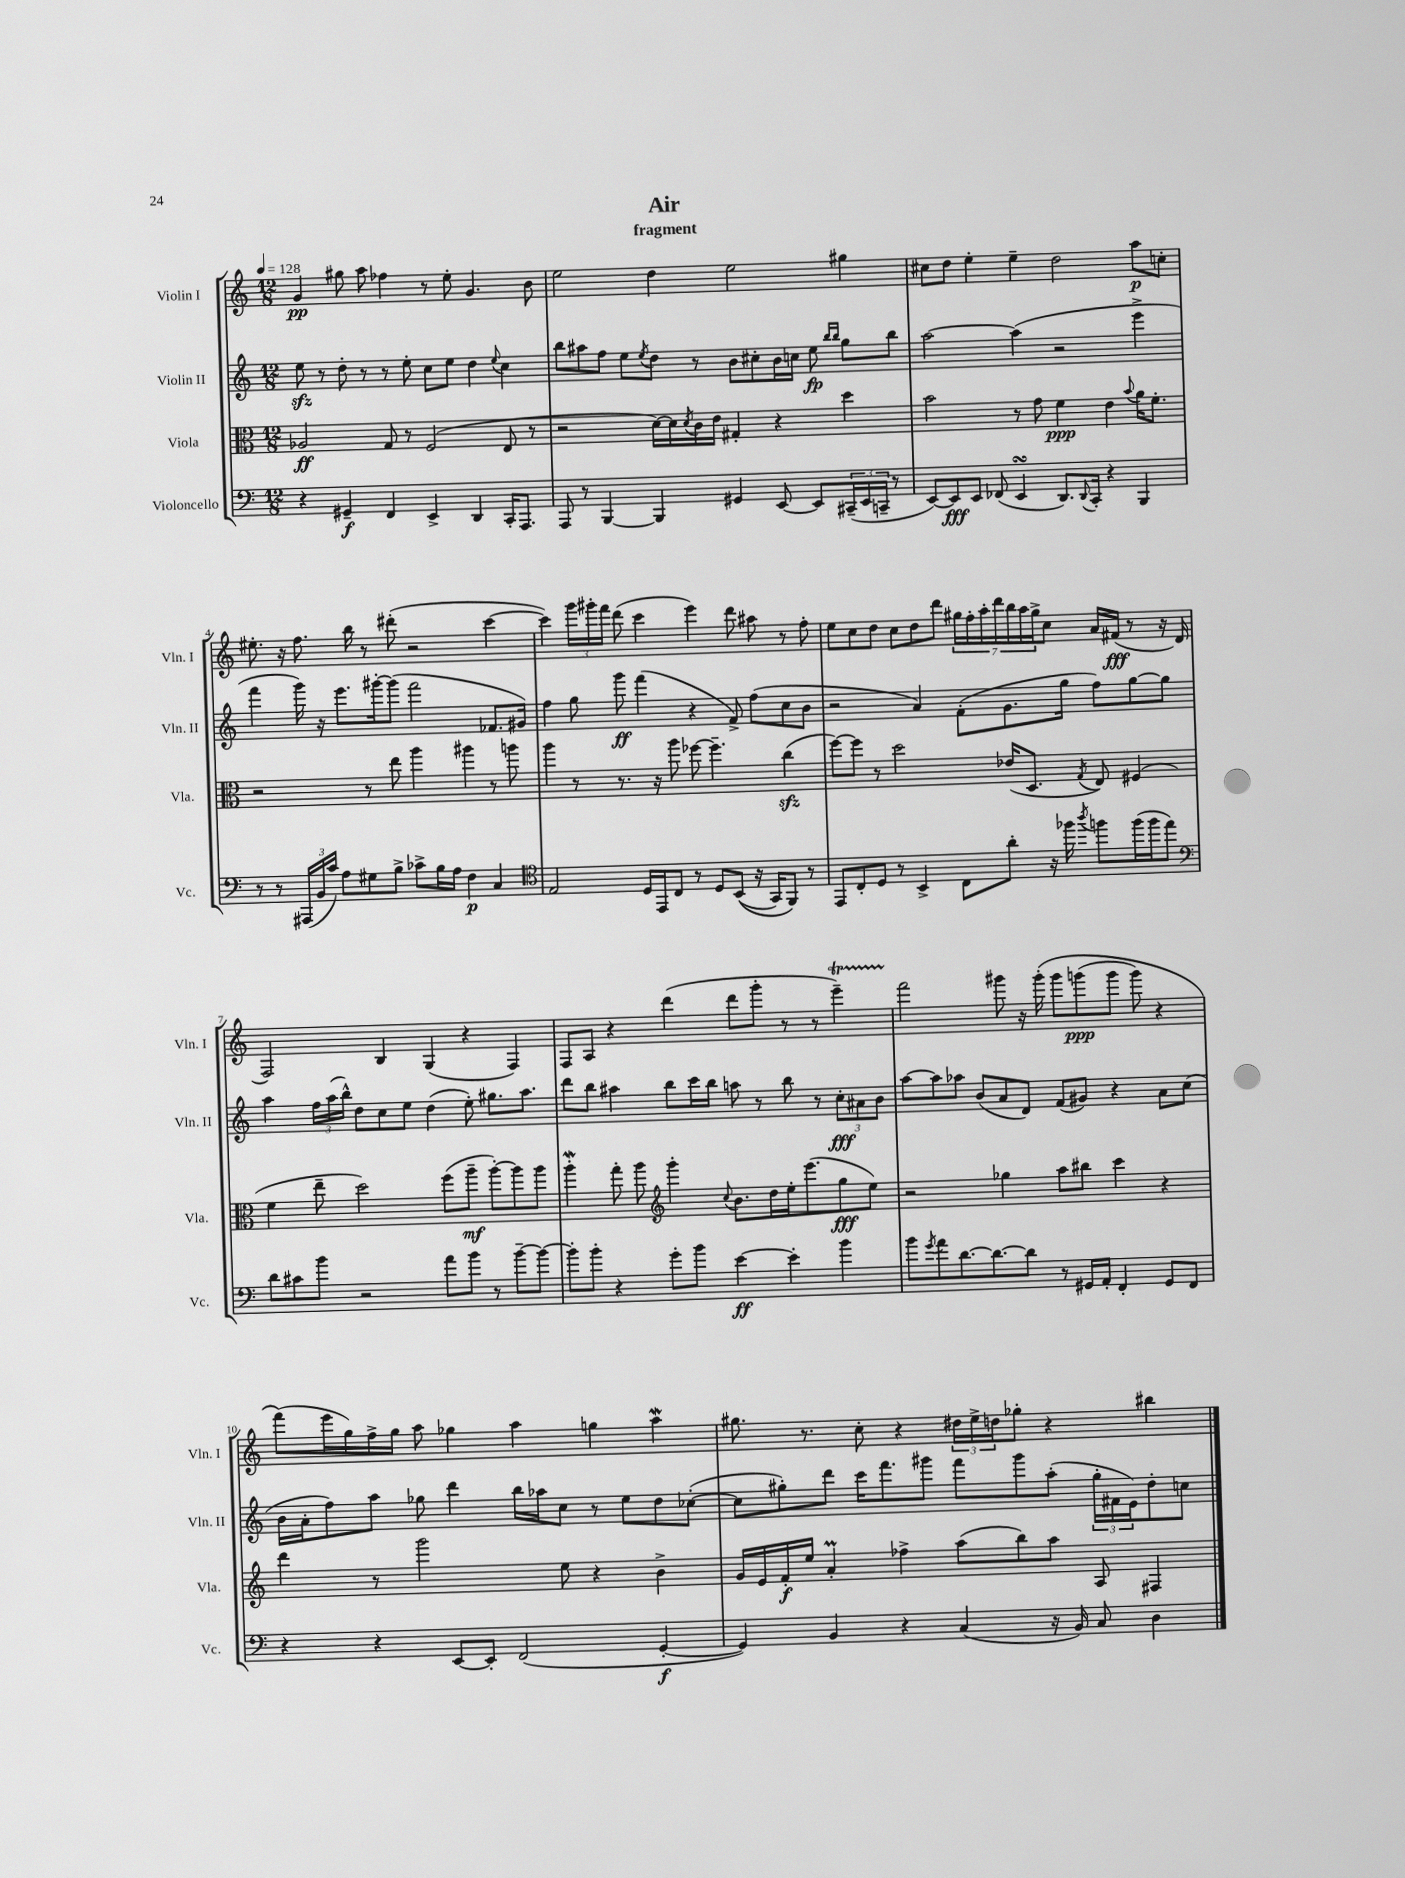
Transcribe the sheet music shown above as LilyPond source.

\header { title = "Air" subtitle = "fragment" }
<<
\new StaffGroup <<
\new Staff = "s0" \with { instrumentName = "Violin I" shortInstrumentName = "Vln. I" } {
    \clef treble \key c \major \numericTimeSignature \time 12/8 \tempo 4 = 128
    g'4\pp gis''8 a''8 fes''4 r8 e''8-. g'4. b'8 |
    e''2 d''4 e''2 gis''4 |
    cis''8 d''8 e''4-. e''4-- d''2 a''8\p c''8-. |
    eis''8.-. r16 f''8. b''16 r8 dis'''8-.( r2 c'''4~ |
    c'''4) \tuplet 3/2 { g'''16 gis'''16-. f'''16 } d'''8( c'''4 e'''4) d'''8 ais''8 r8 f''8-. |
    e''8 c''8 d''8 c''8 d''8 d'''8 \tuplet 7/4 { gis''16 f''16-. a''16-. d'''16 b''16 a''16 gis''16-> } c''8 a'16 fis'16\fff( r8 r16 d'16 |
    f2) b4 g4( r4 f4) |
    f8 a8 r4 d'''4( d'''8 g'''8-. r8 r8 e'''4--\startTrillSpan) |
    f'''2\stopTrillSpan gis'''8 r16 gis'''16-.\( gis'''8 g'''8\ppp( g'''8 g'''8) r4 |
    f'''8(\) e'''16 g''16) f''16-> g''16 a''8 ges''4 a''4 g''4 a''4\mordent |
    gis''8. r8. c''8-. r4 \tuplet 3/2 { dis''16 e''16-> d''16 } ges''8-. r4 bis''4 \bar "|." |
}
\new Staff = "s1" \with { instrumentName = "Violin II" shortInstrumentName = "Vln. II" } {
    \clef treble \key c \major \numericTimeSignature \time 12/8
    e''8\sfz r8 d''8-. r8 r8 e''8-. c''8 e''8 d''4 \appoggiatura { e''8 } c''4 |
    b''8 ais''8 f''8 e''8 \acciaccatura { e''8 } d''8 r8 b'8 cis''8-. b'16 c''16 e''8\fp \grace { b''16 b''16 } g''8 b''8 |
    a''2~ a''4( r2 e'''4-> |
    f'''4 g'''16) r16 e'''8. gis'''16~-. gis'''8( f'''2 fes'8. gis'16) |
    f''4 g''8 g'''8\ff f'''4( r4 f'8->) f''8( c''8 b'8 |
    r2 a'4) f'8-.( g'8. g''16 f''8) g''8~ g''8 |
    a''4 \tuplet 3/2 { f''16 a''16( b''16-^) } d''8 c''8 e''8 d''4( e''8-.) gis''8. a''8. |
    d'''8 b''8 ais''4 b''8 c'''16 b''16 a''8 r8 b''8 r8 \tuplet 3/2 { c''8-.\fff ais'8 b'8 } |
    a''8~ a''8 aes''8 b'8( a'8 d'8) f'8( gis'8) r4 a'8 c''8( |
    b'16 a'16-. f''8) a''8 ges''8 d'''4 b''16 aes''16 c''8 r8 e''8 d''8 ces''8~-.( |
    ces''8 gis''8-.) d'''8 c'''16 f'''8. gis'''8 f'''8 gis'''8 a''8-.( \tuplet 3/2 { gis''16-. fis'16 e'16) } d''8-. c''8 \bar "|." |
}
\new Staff = "s2" \with { instrumentName = "Viola" shortInstrumentName = "Vla." } {
    \clef alto \key c \major \numericTimeSignature \time 12/8
    aes2\ff g8 r8 f2( e8 r8 |
    r2 d'16~) d'16 \acciaccatura { d'8 } c'16 e'16 gis4-. r4 d''4 |
    b'2 r8 g'8 f'4\ppp e'4 \appoggiatura { b'8 } a'16 f'8.-. |
    r2 r8 e''8 a''4 ais''4 r8 a''8 |
    a''4 r8 r8. r16 a''8 fes''8~ fes''4.-- c''4\sfz( |
    f''8~) f''8 r8 d''2 ees'16( d8. \acciaccatura { g8 } e8) fis4( |
    f'4 e''8-- d''2) f''8( a''8--\mf a''8~-.) a''8 a''8 |
    a''4-.\mordent g''8-. a''8 \clef treble g'''4-. \appoggiatura { c''8 } b'8. d''16 e''16-. e'''8.( g''8\fff e''8) |
    r2 ges''4 a''8 bis''8 c'''4 r4 |
    d'''4 r8 g'''2 e''8 r4 b'4-> |
    g'16 e'16 f'16-.\f e''16 a'4-.\prall fes''4-> a''8( b''8) a''8 a8 fis4 \bar "|." |
}
\new Staff = "s3" \with { instrumentName = "Violoncello" shortInstrumentName = "Vc." } {
    \clef bass \key c \major \numericTimeSignature \time 12/8
    r4 gis,4--\f f,4 e,4-> d,4 c,16-. a,,8. |
    a,,8 r8 b,,4~ b,,4 gis,4 e,8~ e,8 \tuplet 3/2 { cis,16--( e,16 c,16-- } r8 |
    e,8~) e,8\fff e,8 fes,8( e,4\turn d,8.) \appoggiatura { d,8 } c,16-. r4 b,,4 |
    r8 r8 \tuplet 3/2 { ais,,16( b,16 c'16) } a8 gis8 b8-> ces'8-> b16 a16 f4\p c4 |
    \clef tenor e2 d16 e,16 c8 r8 d8 b,8(\( r16 g,16) f,8\) r8 |
    e,8 c8-. d8 r8 b,4-> c8 a'8-. r16 fes''16 \acciaccatura { a''8 } f''8 f''16( f''16 e''8) |
    \clef bass d'8 cis'8 b'8 r2 a'8 b'8 r8 b'8~-- b'8~ |
    b'8-. b'8-. r4 g'8-. b'8 e'4~\ff e'4-. b'4 |
    b'8 \acciaccatura { g'8 } a'8 d'8.~ d'8.~ d'8 r8 gis,16 a,16-. f,4-. gis,8 f,8 |
    r4 r4 e,8~ e,8-. f,2( g,4~-.\f |
    g,4) b,4 r4 c4( r16 b,16) c8 d4 \bar "|." |
}
>>
>>
